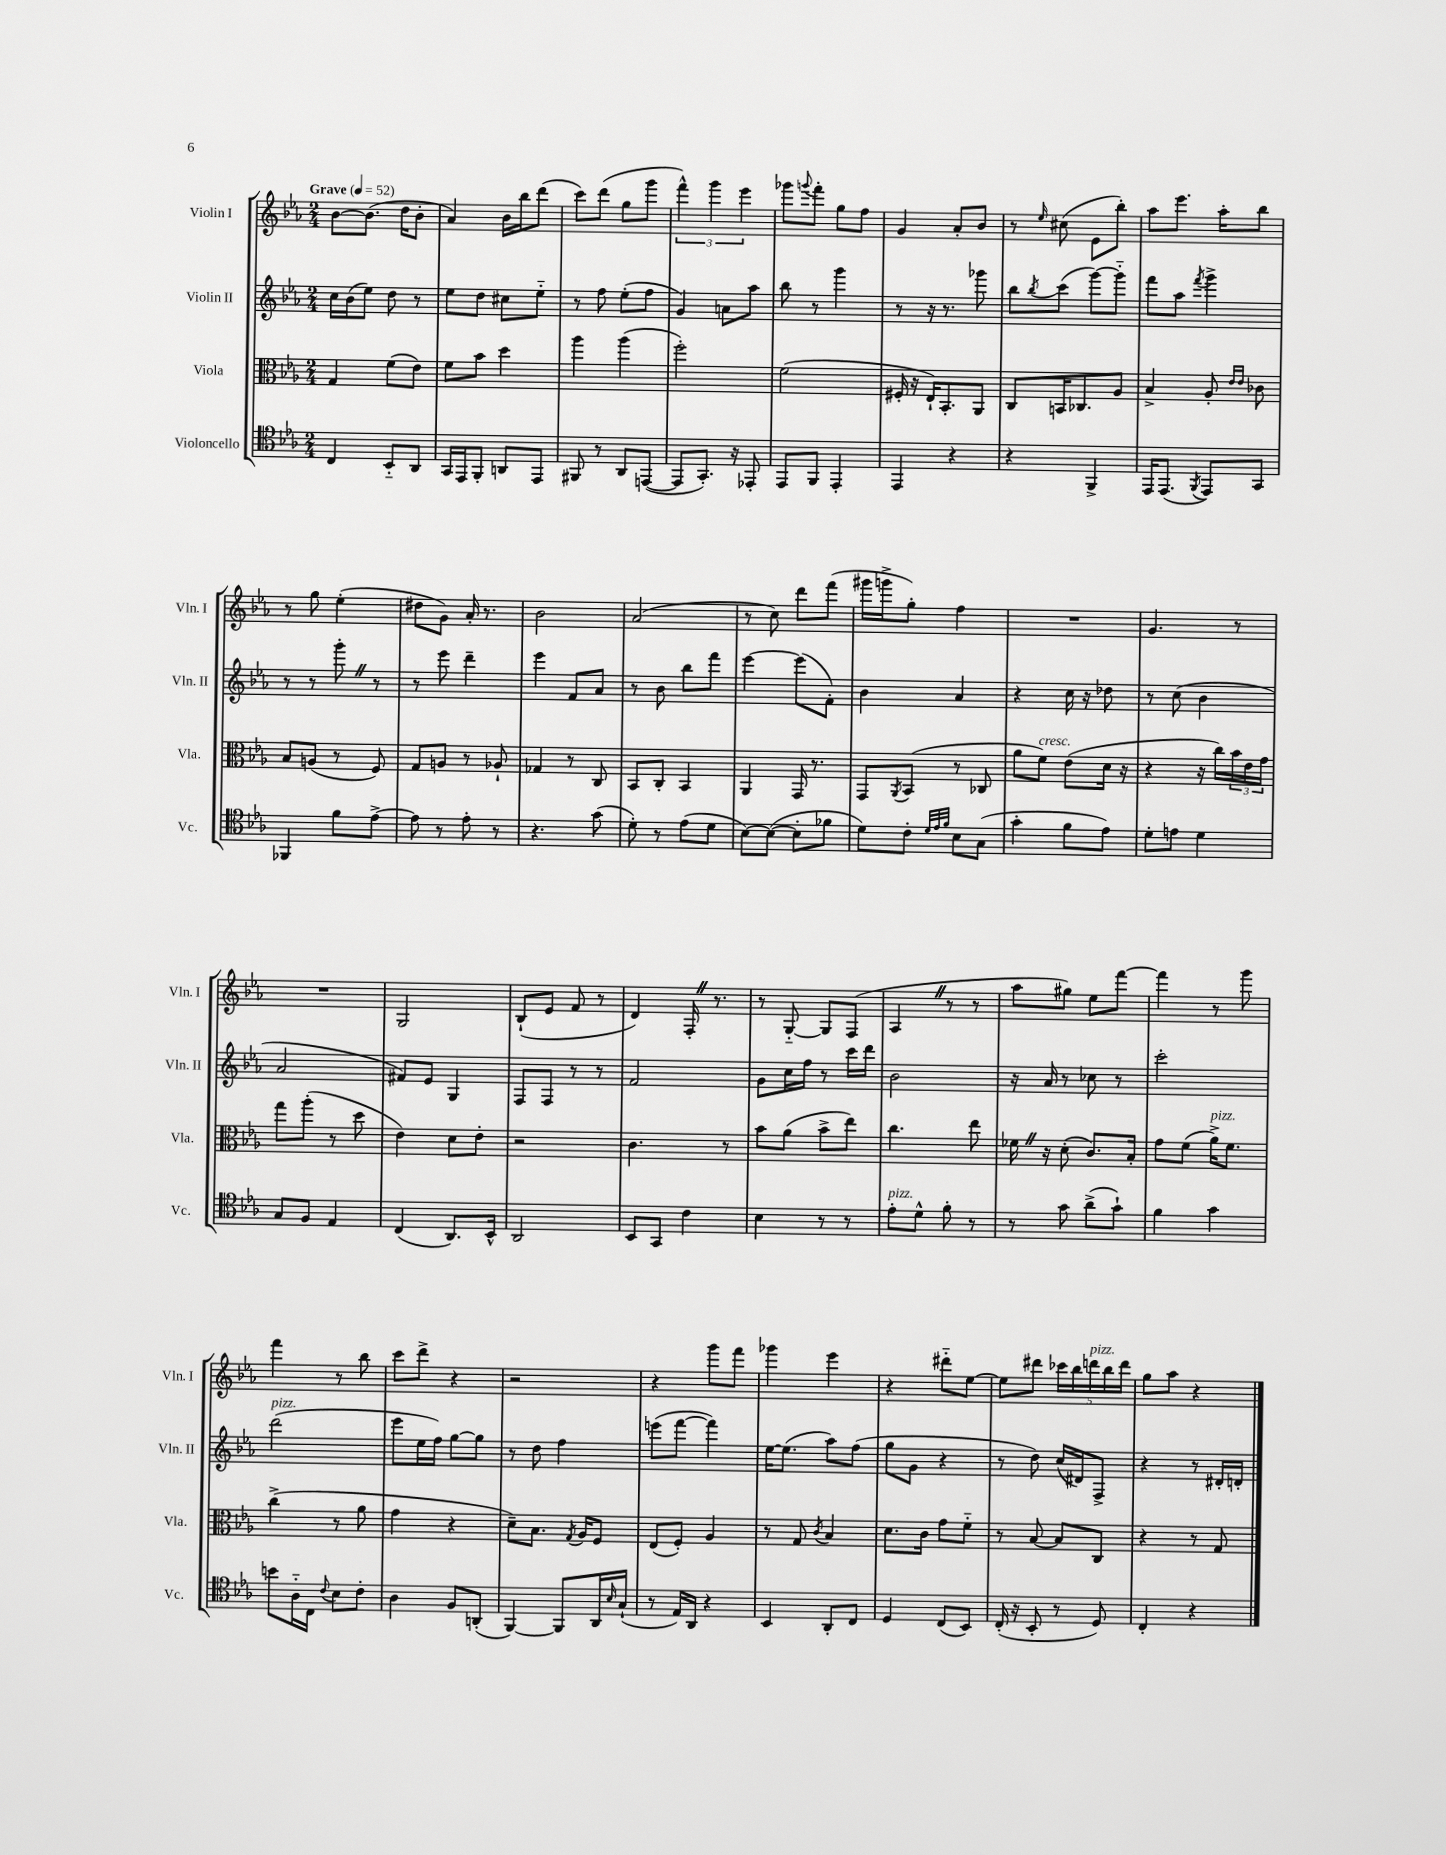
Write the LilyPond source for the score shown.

<<
\new StaffGroup <<
\new Staff = "s0" \with { instrumentName = "Violin I" shortInstrumentName = "Vln. I" } {
    \clef treble \key ees \major \numericTimeSignature \time 2/4 \tempo "Grave" 4 = 52
    bes'8~ bes'8.( d''16 bes'8-. |
    aes'4) bes'16 bes''16 d'''8( |
    c'''8) d'''8( g''8 g'''8 |
    \tuplet 3/2 { f'''4-^) g'''4 ees'''4 } |
    ges'''8 \appoggiatura { g'''8 } f'''8-. g''8 f''8 |
    g'4 aes'8-. bes'8 |
    r8 \grace { ees''16 } cis''8( ees'8 bes''8-.) |
    aes''8 ees'''8. aes''16-. bes''8 |
    r8 g''8 ees''4-.( |
    dis''8 g'8) aes'16-. r8. |
    bes'2 |
    aes'2( |
    r8 c''8) d'''8 f'''8( |
    gis'''16 g'''16-> g''8-.) f''4 |
    R2 |
    g'4. r8 |
    R2 |
    g2 |
    bes8-!( ees'8 f'8 r8 |
    d'4) f16-. \once \override BreathingSign.text = \markup { \musicglyph "scripts.caesura.straight" } \breathe r8. |
    r8 g8~-_ g8 f8( |
    aes4 \once \override BreathingSign.text = \markup { \musicglyph "scripts.caesura.straight" } \breathe r8 r8 |
    aes''8 gis''8) ees''8 f'''8~ |
    f'''4 r8 g'''8 |
    f'''4 r8 bes''8 |
    c'''8 d'''8-> r4 |
    r2 |
    r4 g'''8 f'''8 |
    ges'''4 ees'''4 |
    r4 dis'''8-_ ees''8~ |
    ees''8 dis'''8 \tuplet 5/4 { ces'''16 bes''16 d'''16^\markup { \italic "pizz." } bes''16 d'''16 } |
    g''8 aes''8 r4 \bar "|." |
}
\new Staff = "s1" \with { instrumentName = "Violin II" shortInstrumentName = "Vln. II" } {
    \clef treble \key ees \major \numericTimeSignature \time 2/4
    c''16 bes'16( ees''8) d''8 r8 |
    ees''8 d''8 cis''8 ees''8-_ |
    r8 f''8 ees''8-.( f''8 |
    g'4) a'8 aes''8 |
    bes''8 r8 g'''4 |
    r8 r16 r8. ges'''8 |
    bes''8 \acciaccatura { bes''8 } c'''8( g'''8~) g'''8-_ |
    f'''8 aes''8 \acciaccatura { f'''8 } g'''4-> |
    r8 r8 g'''8-. \once \override BreathingSign.text = \markup { \musicglyph "scripts.caesura.straight" } \breathe r8 |
    r8 ees'''8 d'''4-- |
    ees'''4 f'8 aes'8 |
    r8 bes'8 bes''8 f'''8 |
    ees'''4~ ees'''8( f'8-.) |
    bes'4 aes'4 |
    r4 c''16 r16 des''8 |
    r8 c''8( bes'4 |
    aes'2 |
    fis'8) ees'8 g4 |
    f8 f8 r8 r8 |
    f'2 |
    g'8 c''16 f''16 r8 c'''16 d'''16 |
    bes'2 |
    r16 aes'16 r8 ces''8 r8 |
    c'''2-. |
    d'''2^\markup { \italic "pizz." }( |
    ees'''8 ees''16 f''16) g''8~ g''8 |
    r8 d''8 f''4 |
    e'''8( f'''8~ f'''4) |
    ees''16~ ees''8.( aes''8) f''8( |
    g''8 g'8 r4 |
    r8 d''8) c''16( dis'16) f8-> |
    r4 r8 dis'16-. d'16-. \bar "|." |
}
\new Staff = "s2" \with { instrumentName = "Viola" shortInstrumentName = "Vla." } {
    \clef alto \key ees \major \numericTimeSignature \time 2/4
    g4 f'8( ees'8) |
    f'8 bes'8 d''4 |
    aes''4 aes''4( |
    f''2-.) |
    f'2( |
    fis16-. r16 ees16-!) bes,8.-. aes,8 |
    c8 b,16 ces8. aes8 |
    bes4-> aes8-. \grace { ees'16 ees'16 } ces'8 |
    bes8 a8( r8 f8) |
    g8 a8 r8 aes8-! |
    ges4 r8 c8 |
    bes,8 c8-. bes,4 |
    aes,4 g,16 r8. |
    g,8 \acciaccatura { aes,8 } bes,8( r8 ces8 |
    aes'8 f'8^\markup { \italic "cresc." }) ees'8( d'16 r16 |
    r4 r16 c''16) \tuplet 3/2 { bes'16 ees'16 g'16 } |
    g''8 aes''8-.( r8 d''8 |
    ees'4) d'8 ees'8-. |
    r2 |
    c'4. r8 |
    bes'8 aes'8( bes'8-> ees''8) |
    c''4. ees''8 |
    fes'16 \once \override BreathingSign.text = \markup { \musicglyph "scripts.caesura.straight" } \breathe r16 d'8-.( c'8.) bes16-. |
    g'8 f'8( aes'16->^\markup { \italic "pizz." }) f'8. |
    c''4->( r8 aes'8 |
    g'4 r4 |
    d'8--) bes8. \acciaccatura { g8 } aes16 f8 |
    ees8( f8-.) aes4 |
    r8 g8 \acciaccatura { c'8 } bes4 |
    d'8. c'16 g'8 f'8-_ |
    r8 bes8~ bes8 c8 |
    r4 r8 g8 \bar "|." |
}
\new Staff = "s3" \with { instrumentName = "Violoncello" shortInstrumentName = "Vc." } {
    \clef tenor \key ees \major \numericTimeSignature \time 2/4
    c4 bes,8-_ aes,8 |
    g,16 ees,16 f,8-. a,8 ees,8 |
    fis,8 r8 aes,8 e,8~( |
    e,8 g,8.-.) r16 ees,8-. |
    ees,8 f,8 ees,4-. |
    ees,4 r4 |
    r4 f,4-> |
    ees,16 ees,8.( \acciaccatura { f,8 } ees,8) g,8 |
    fes,4 f'8 ees'8~-> |
    ees'8 r8 ees'8-. r8 |
    r4. g'8( |
    d'8-.) r8 ees'8( d'8 |
    bes8~) bes8~( bes8-. fes'8 |
    d'8) c'8-. \grace { d'32 ees'32 f'32 } bes8 g8( |
    g'4-. f'8 ees'8) |
    d'8-. e'8 d'4 |
    g8 f8 ees4 |
    c4( aes,8.) bes,16-^ |
    aes,2 |
    bes,8 g,8 c'4 |
    bes4 r8 r8 |
    ees'8-.^\markup { \italic "pizz." } d'8-^ f'8-. r8 |
    r8 g'8 aes'8->( g'8-!) |
    f'4 g'4 |
    b'8 aes16-_ c16 \appoggiatura { c'8 } bes8 c'8-. |
    aes4 f8 a,8-.( |
    f,4~) f,8 aes,16 \grace { bes16 } g16-!( |
    r8 ees16) aes,16 r4 |
    bes,4 aes,8-. c8 |
    d4 c8( bes,8) |
    c16-.( r16 bes,8-. r8 d8) |
    c4-. r4 \bar "|." |
}
>>
>>
\layout { \context { \Score \remove "Bar_number_engraver" } }
